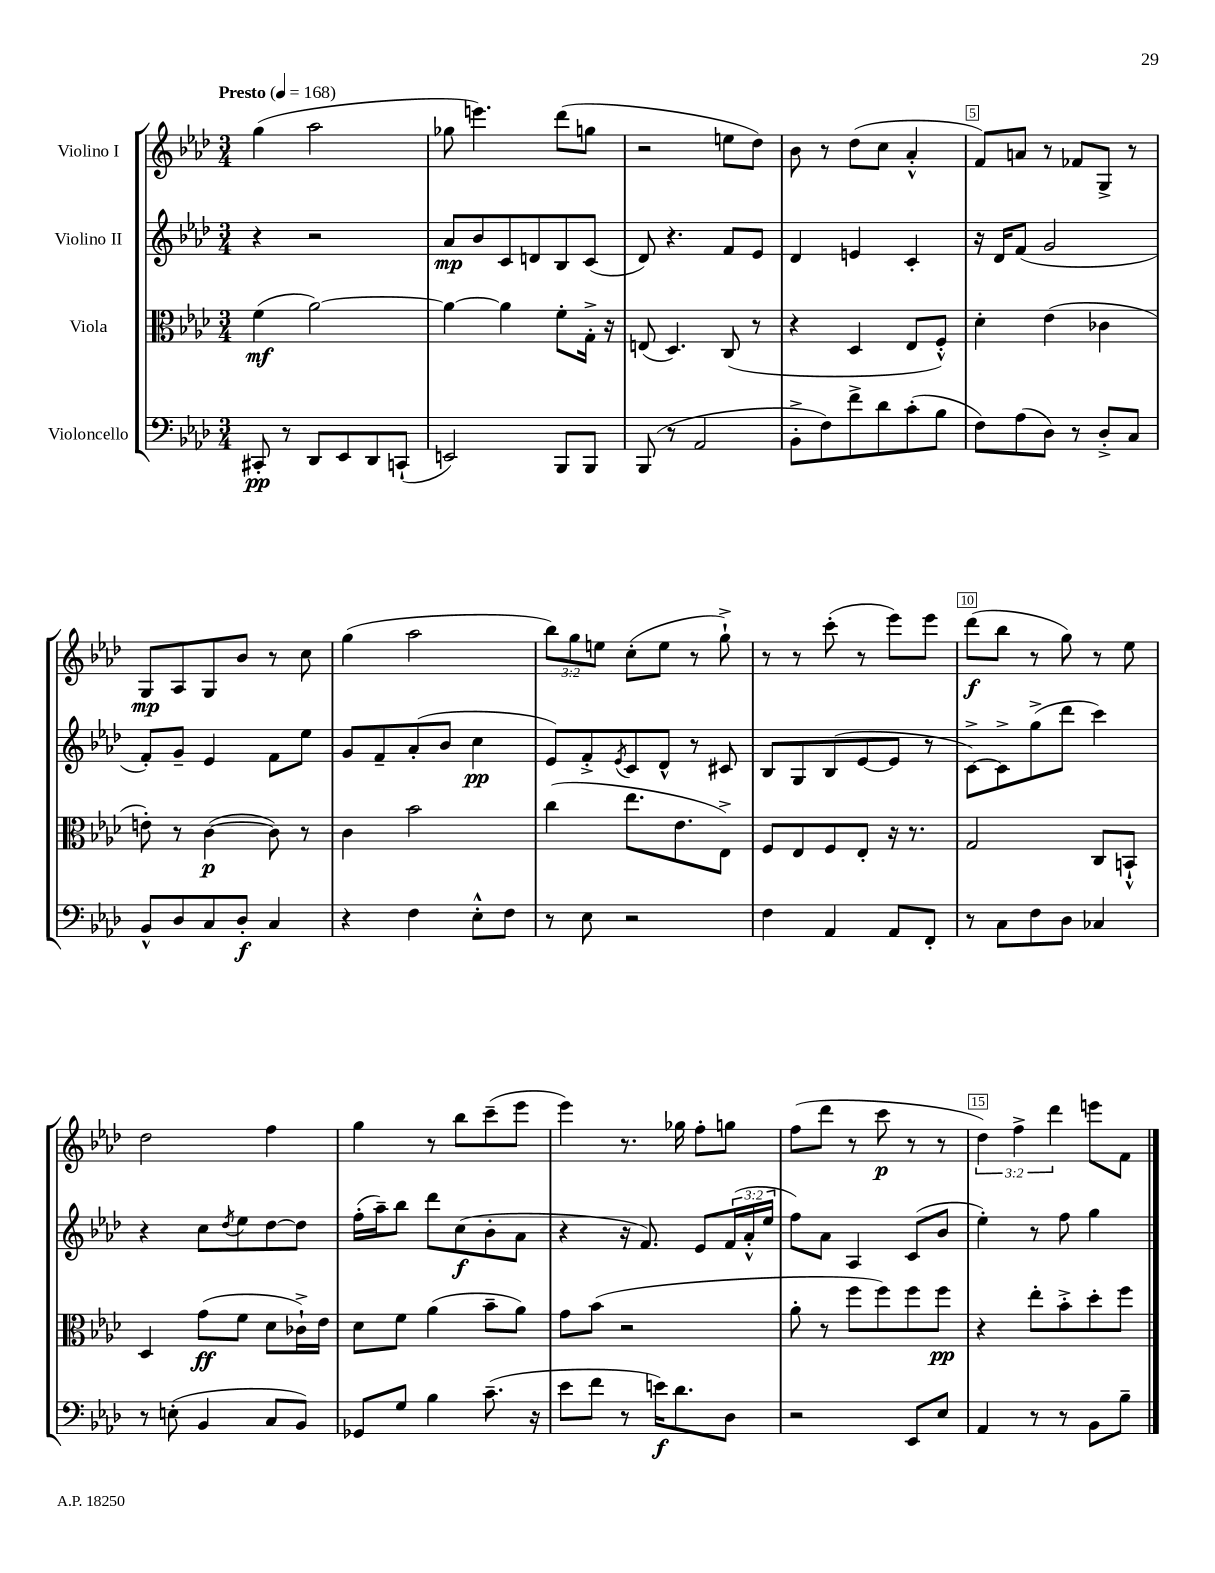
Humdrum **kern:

**kern	**dynam	**kern	**dynam	**kern	**dynam	**kern	**dynam
*part4	*part4	*part3	*part3	*part2	*part2	*part1	*part1
*staff4	*staff4	*staff3	*staff3	*staff2	*staff2	*staff1	*staff1
*I"Violoncello	*	*I"Viola	*	*I"Violino II	*	*I"Violino I	*
*clefF4	*	*clefC3	*	*clefG2	*	*clefG2	*
*k[b-e-a-d-]	*	*k[b-e-a-d-]	*	*k[b-e-a-d-]	*	*k[b-e-a-d-]	*
*M3/4	*	*M3/4	*	*M3/4	*	*M3/4	*
*MM168	*	*MM168	*	*MM168	*	*MM168	*
=1	=1	=1	=1	=1	=1	=1	=1
!	!	!	!	!	!	!LO:TX:a:B:t=Presto	!
8CC#X'/	pp	(4f\	mf	4r	.	(4gg\	.
8r	.	.	.	.	.	.	.
8DD-/L	.	[2a-\)	.	2r	.	2aa-\	.
8EE-/	.	.	.	.	.	.	.
8DD-/	.	.	.	.	.	.	.
(8CCn`/J	.	.	.	.	.	.	.
=2	=2	=2	=2	=2	=2	=2	=2
2EEn/)	.	4a-\_	.	8a-/L	mp	8gg-X\	.
.	.	.	.	8b-/	.	4.eeen\)	.
.	.	4a-\]	.	8c/	.	.	.
.	.	.	.	8dn/	.	.	.
8BBB-/L	.	8f'\L	.	8B-/	.	(8ddd-\L	.
8BBB-/J	.	16G'^\Jk	.	(8c/J	.	8ggn\J	.
.	.	16r	.	.	.	.	.
=3	=3	=3	=3	=3	=3	=3	=3
(8BBB-/	.	(8En/	.	8d-/)	.	2r	.
8r	.	4.D-/)	.	4.r	.	.	.
2AA-/	.	.	.	.	.	.	.
.	.	(8C/	.	8f/L	.	8een\L	.
.	.	8r	.	8e-/J	.	8dd-\J)	.
=4	=4	=4	=4	=4	=4	=4	=4
8BB-'^\L	.	4r	.	4d-/	.	8b-\	.
8F\)	.	.	.	.	.	8r	.
8f^\	.	4D-/	.	4en/	.	(8dd-\L	.
8d-\	.	.	.	.	.	8cc\J	.
(8c'\	.	8E-/L	.	4c'/	.	4a-'^^/	.
8B-\J	.	8F'^^/J)	.	.	.	.	.
=5	=5	=5	=5	=5	=5	=5	=5
8F\L)	.	4d-'\	.	16r	.	8f/L)	.
.	.	.	.	16d-/KL	.	.	.
(8A-\	.	.	.	(8f/J	.	8an/J	.
8D-\J)	.	(4e-\	.	2g/	.	8r	.
8r	.	.	.	.	.	8f-X/L	.
8D-'^/L	.	4c-X\	.	.	.	8G^/J	.
8C/J	.	.	.	.	.	8r	.
!!LO:LB:g=z
=6	=6	=6	=6	=6	=6	=6	=6
8BB-^^/L	.	8en'\)	.	8f'/L)	.	8G/L	mp
8D-/	.	8r	.	8g~/J	.	8A-/	.
8C/	.	([4c\	p	4e-/	.	8G/	.
8D-'/J	f	.	.	.	.	8b-/J	.
4C/	.	8c\])	.	8f\L	.	8r	.
.	.	8r	.	8ee-\J	.	8cc\	.
=7	=7	=7	=7	=7	=7	=7	=7
4r	.	4c\	.	8g/L	.	(4gg\	.
.	.	.	.	8f~/	.	.	.
4F\	.	2b-\	.	(8a-'/	.	2aa-\	.
.	.	.	.	8b-/J	.	.	.
8E-'^^\L	.	.	.	4cc\	pp	.	.
8F\J	.	.	.	.	.	.	.
=8	=8	=8	=8	=8	=8	=8	=8
8r	.	(4cc\	.	8e-/L)	.	12bb-\L)	.
.	.	.	.	.	.	12gg\	.
8E-\	.	.	.	8f'^/	.	.	.
.	.	.	.	.	.	12een\J	.
.	.	.	.	8qe-/	.	.	.
2r	.	8.ee-\L	.	8c/	.	(8cc'\L	.
.	.	.	.	8d-^^/J	.	8ee\J	.
.	.	8.e-\	.	.	.	.	.
.	.	.	.	8r	.	8r	.
.	.	8E-^\J)	.	8c#X/	.	8gg`^\)	.
=9	=9	=9	=9	=9	=9	=9	=9
4F\	.	8F/L	.	8B-/L	.	8r	.
.	.	8E-/	.	8G/	.	8r	.
4AA-/	.	8F/	.	(8B-/	.	(8ccc'\	.
.	.	8E-'/J	.	[8e-/	.	8r	.
8AA-/L	.	16r	.	8e-/J]	.	8eee-\L)	.
.	.	8.r	.	.	.	.	.
8FF'/J	.	.	.	8r	.	8eee-\J	.
=10	=10	=10	=10	=10	=10	=10	=10
8r	.	2G/	.	[8c^\L)	.	(8ddd-\L	f
8C\L	.	.	.	8c^\]	.	8bb-\J	.
8F\	.	.	.	(8gg^\	.	8r	.
8D-\J	.	.	.	8ddd-\J	.	8gg\)	.
4C-X/	.	8C/L	.	4ccc\)	.	8r	.
.	.	8BBn`^^/J	.	.	.	8ee-\	.
!!LO:LB:g=z
=11	=11	=11	=11	=11	=11	=11	=11
8r	.	4D-/	.	4r	.	2dd-\	.
(8En'\	.	.	.	.	.	.	.
4BB-/	.	(8g\L	ff	8cc\L	.	.	.
.	.	.	.	8qdd-/	.	.	.
.	.	8f\J	.	8ee-\	.	.	.
8C/L	.	8d-\L	.	[8dd-\	.	4ff\	.
8BB-/J)	.	16c-X`^\L)	.	8dd-\J]	.	.	.
.	.	16e-\JJ	.	.	.	.	.
=12	=12	=12	=12	=12	=12	=12	=12
8GG-X/L	.	8d-\L	.	(16ff'\LL	.	4gg\	.
.	.	.	.	16aa-~\J)	.	.	.
8G/J	.	8f\J	.	8bb-\J	.	.	.
4B-\	.	(4a-\	.	8ddd-\L	.	8r	.
.	.	.	.	(8cc\	f	8bb-\L	.
(8.c~\	.	8b-~\L	.	8b-'\	.	(8ccc~\	.
.	.	8a-\J)	.	8a-\J	.	8eee-\J	.
16r	.	.	.	.	.	.	.
=13	=13	=13	=13	=13	=13	=13	=13
8e-\L	.	8g\L	.	4r	.	4eee-\)	.
8f\J	.	(8b-\J	.	.	.	.	.
8r	.	2r	.	16r	.	8.r	.
.	.	.	.	8.f/)	.	.	.
16en\KL)	f	.	.	.	.	.	.
8.d-\	.	.	.	.	.	16gg-X\	.
.	.	.	.	8e-/L	.	8ff'\L	.
8D-\J	.	.	.	(24f/L	.	8ggn\J	.
.	.	.	.	24a-'^^/	.	.	.
.	.	.	.	24ee-/JJ	.	.	.
=14	=14	=14	=14	=14	=14	=14	=14
2r	.	8a-'\	.	8ff\L)	.	(8ff\L	.
.	.	8r	.	8a-\J	.	8ddd-\J	.
.	.	8ff\L	.	4A-/	.	8r	.
.	.	8ff\)	.	.	.	8ccc\	p
8EE-/L	.	8ff\	.	(8c/L	.	8r	.
8E-/J	.	8ff\J	pp	8b-/J	.	8r	.
=15	=15	=15	=15	=15	=15	=15	=15
4AA-/	.	4r	.	4ee-'\)	.	6dd-\)	.
.	.	.	.	.	.	6ff^\	.
8r	.	8ee-'\L	.	8r	.	.	.
.	.	.	.	.	.	6ddd-\	.
8r	.	8b-'^\	.	8ff\	.	.	.
8BB-\L	.	8dd-'\	.	4gg\	.	8eeen\L	.
8B-~\J	.	8ff\J	.	.	.	8f\J	.
==	==	==	==	==	==	==	==
*-	*-	*-	*-	*-	*-	*-	*-
